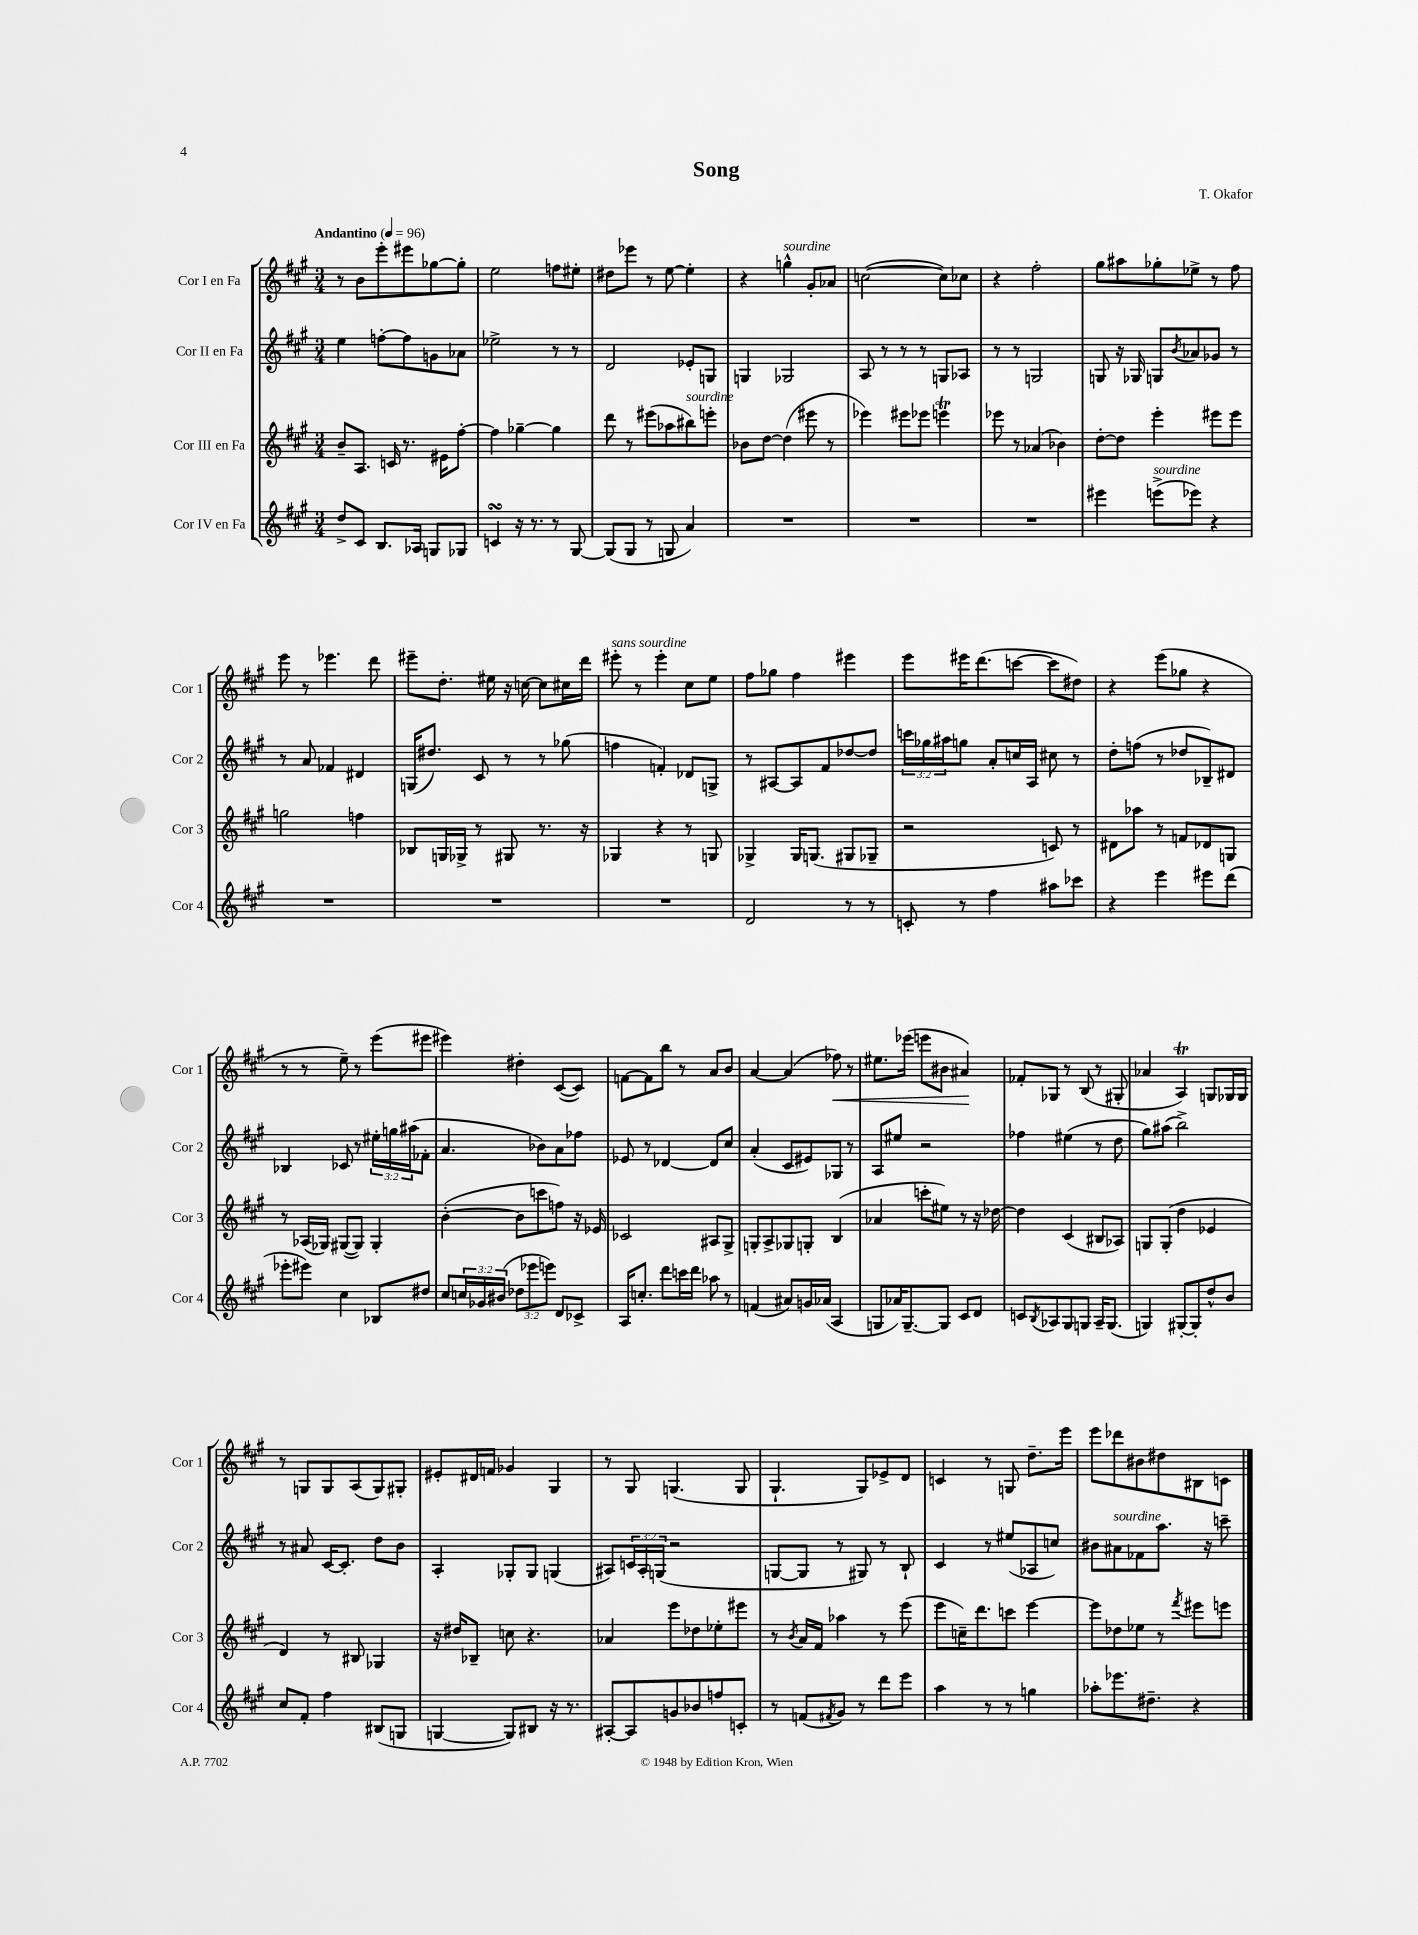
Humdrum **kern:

**kern	**kern	**kern	**kern	**dynam
*part4	*part3	*part2	*part1	*part1
*staff4	*staff3	*staff2	*staff1	*staff1
*I"Cor IV en Fa	*I"Cor III en Fa	*I"Cor II en Fa	*I"Cor I en Fa	*
*I'Cor 4	*I'Cor 3	*I'Cor 2	*I'Cor 1	*
*clefG2	*clefG2	*clefG2	*clefG2	*
*k[f#c#g#]	*k[f#c#g#]	*k[f#c#g#]	*k[f#c#g#]	*
*M3/4	*M3/4	*M3/4	*M3/4	*
*MM96	*MM96	*MM96	*MM96	*
=1	=1	=1	=1	=1
!	!	!	!LO:TX:a:B:t=Andantino	!
8dd^/L	8b~/L	4ee\	8r	.
8c#/J	8.A/J	.	8b\L	.
8.B/L	.	[8ffn'\L	8eee'\	.
.	16cn/	.	.	.
.	8.r	8ff\]	8eee#X\	.
16A-X/Jk	.	.	.	.
8Gn/L	.	8gn\	[8gg-X\	.
.	16e#X\KL	.	.	.
8G-X/J	[8ff#'\J	8a-X\J	8gg-'\J]	.
=2	=2	=2	=2	=2
4cnsSSs/	4ff#\]	2ee-X^\	2ee\	.
16r	[4gg-X~\	.	.	.
8.r	.	.	.	.
8r	4gg-\]	8r	8ffn\L	.
[8G#/	.	8r	8ee#X'\J	.
=3	=3	=3	=3	=3
(8G#/L]	8ddd\	2d/	8dd#X\L	.
8G#/J	8r	.	8eee-X\J	.
8r	(8eee#X\L	.	8r	.
8Gn/	8aa-X\	.	[8ee\	.
!	!LO:TX:a:i:t=sourdine	!	!	!
4a/)	8bb#X\)	8e-X'/L	4ee'\]	.
.	8eeen'\J	8Gn/J	.	.
=4	=4	=4	=4	=4
2.r	8b-X\L	4Gn/	4r	.
.	[8dd\J	.	.	.
!	!	!	!LO:TX:a:i:t=sourdine	!
.	(4dd\]	2G-X/	4ggn^^\	.
.	8eee#X\	.	8g#'/L	.
.	8r	.	8a-X/J	.
=5	=5	=5	=5	=5
2.r	4eee-X\)	8A/	([2ccn\	.
.	.	8r	.	.
.	8eee#X\L	8r	.	.
.	8eee-X\J	8r	.	.
.	4eeenT\	8Gn/L	8cc\L])	.
.	.	8A-X/J	8cc-X\J	.
=6	=6	=6	=6	=6
2.r	8eee-X\	8r	4r	.
.	8r	8r	.	.
.	(4a-X/	2Gn/	2ff#'\	.
.	4b-X\)	.	.	.
=7	=7	=7	=7	=7
4eee#X\	[8dd'\L	8Gn/	8gg#\L	.
.	8dd\J]	16r	8aa#X\	.
.	.	16G-X/	.	.
!LO:TX:a:i:t=sourdine	!	!	!	!
(8eeen^\L	4eee'\	8Gn/L	8gg-X'\	.
.	.	8qb/	.	.
8eee-X\J)	.	8a-X/	8ee-X^\J	.
4r	8eee#X\L	8g-X/J	8r	.
.	8eee#\J	8r	8ff#\	.
!!LO:LB:g=z
=8	=8	=8	=8	=8
2.r	2ggn\	8r	8eee\	.
.	.	8a/	8r	.
.	.	4f-X/	4.eee-X\	.
.	4ffn\	4d#X/	.	.
.	.	.	8ddd\	.
=9	=9	=9	=9	=9
2.r	8B-X/L	(16Gn/KL	8eee#X~\L	.
.	.	8.dd#X/J)	.	.
.	16Gn/L	.	8.dd'\J	.
.	16G-X^/JJ	.	.	.
.	8r	8c#/	.	.
.	.	.	16ee#X\	.
.	8G#X/	8r	16r	.
.	.	.	[16ccn\	.
.	8.r	8r	8cc\L]	.
.	.	(8gg-X\	16cc#X\L	.
.	16r	.	16ddd\JJ	.
=10	=10	=10	=10	=10
!	!	!	!LO:TX:a:i:t=sans sourdine	!
2.r	4G-X/	4ffn\	8eee#X'\	.
.	.	.	8r	.
.	4r	4fn'/)	4eee#'\	.
.	8r	8d-X/L	8cc#\L	.
.	8Gn/	8Gn^/J	8ee\J	.
=11	=11	=11	=11	=11
2d/	4G-X^/	8r	8ff#\L	.
.	.	[8A#X/L	8gg-X\J	.
.	16G-/KL	8A#/]	4ff#\	.
.	(8.Gn/J	.	.	.
.	.	8f#/	.	.
8r	8G#X/L	[8dd-X/	4eee#X\	.
8r	8G-X~/J	8dd-/J]	.	.
=12	=12	=12	=12	=12
8cn'/	2r	24cccn\LL	8eee\L	.
.	.	24gg-X\	.	.
.	.	24aa#X\J	.	.
8r	.	8ggn\J	16eee#X\K	.
.	.	.	(8.ddd\	.
4ff#\	.	8a'/L	.	.
.	.	16ccn/L	[8cccn\J	.
.	.	16A/JJ	.	.
8aa#X\L	8cn/)	8cc#X\	8ccc\L]	.
8ccc-X\J	8r	8r	8dd#X\J)	.
=13	=13	=13	=13	=13
4r	8d#X\L	8dd'\L	4r	.
.	8aa-X\J	(8ffn\J	.	.
4eee\	8r	8r	(8eee\L	.
.	8fn/L	8dd-X/L	8gg-X\J	.
8eee#X\L	8d-X/	8B-X~/)	4r	.
(8ddd\J	8Gn/J	8d#X/J	.	.
!!LO:LB:g=z
=14	=14	=14	=14	=14
8eee-X'\L	8r	4B-X/	8r	.
8eee#X\J)	(16A-X/LL	.	8r	.
.	16G-X/JJ)	.	.	.
4cc#\	([8G#X/L	8c-X/	8ee~\)	.
.	8G#/J])	8r	8r	.
8B-X/L	4G#'/	24ee#X'\LL	(8eee\L	.
.	.	24ggn\	.	.
.	.	(24aa#X\J	.	.
8dd#X/J	.	8f-X'\J	8eee#X\J	.
=15	=15	=15	=15	=15
8cc#/L	([4b'\	4.a/	4eee#X\)	.
24ccn/L	.	.	.	.
24g-X/	.	.	.	.
(24b#X/JJ	.	.	.	.
12dd-X\L	8b\L]	.	4dd#X'\	.
12eee-X\	.	.	.	.
.	8cccn\	8b-X\L)	.	.
12eeen\J)	.	.	.	.
8d/L	8ffn\J)	8a\	([8c#/L	.
8c-X^/J	16r	8ff-X\J	8c#/J])	.
.	16e-X/	.	.	.
=16	=16	=16	=16	=16
16A/KL	2c-X/	8e-X/	[8fn\L	.
8.ccn'/J	.	.	.	.
.	.	8r	8f\]	.
8ddd\L	.	[4d-X/	8bb\J	.
16cccn\L	.	.	8r	.
16ddd\JJ	.	.	.	.
8aa-X\	8A#X/L	8d-/L]	8a/L	.
8r	8G#^/J	8cc#/J	8b/J	.
=17	=17	=17	=17	=17
(4fn/	8Gn'/L	(4a'/	[4a/	.
.	8A^/	.	.	.
8a#X/L)	8G-X/	8c#/L	(4a/]	.
16gn/L	8Gn'/J	8e#X/)	.	.
(16a-X/JJ	.	.	.	.
!	!	!	!	!LO:HP:b
4A/	(4B/	8G-X/J	8ff-X\)	<
.	.	8r	8r	.
=18	=18	=18	=18	=18
8Gn/L	4a-X/	8A/L	8.ee#X\L	.
16a-X/K)	.	8ee#X/J	.	.
[8.G~/	.	.	(16eee-X\Jk	.
.	8cccn'\L	2r	8eeen\L	.
8G/J]	8ee#X\J)	.	8b#X\J	.
8c#/L	8r	.	4a#X/)	.
8d/J	16r	.	.	.
.	[16dd-X\	.	.	.
.	.	.	.	[
=19	=19	=19	=19	=19
8cn/L	4dd-\]	4ff-X\	8f-X'/L	.
8qB/	.	.	.	.
8A-X/	.	.	8G-X/J	.
8G#/	(4c#/	(4ee#X\	8r	.
8Gn/J	.	.	(8B/	.
16A-~/KL	8B#X/L	8r	8r	.
(8.G/J	.	.	.	.
.	8A-X/J)	8dd\	8G#X'/	.
=20	=20	=20	=20	=20
4Gn/)	8Gn/L	8gg#\L)	4a-X/	.
.	(8G'/J	(8aa#X\J	.	.
[8G#X'/L	4dd\	2bb^\)	4AT/)	.
8G#'/]	.	.	.	.
8dd^^/	4e-X/	.	8Gn/L	.
8b/J	.	.	16G-X/L	.
.	.	.	16G-/JJ	.
!!LO:LB:g=z
=21	=21	=21	=21	=21
8cc#/L	4d/)	8r	8r	.
8f#'/J	.	8a#X/	8Gn/L	.
4ff#\	8r	[16c#/KL	8G/	.
.	.	8.c#'/J]	.	.
.	8B#X/	.	(8A/	.
(8B#X/L	4G-X/	8dd\L	8G/)	.
8Gn/J	.	8b\J	8G#X'/J	.
=22	=22	=22	=22	=22
[4Gn/	16r	4A'/	8e#X'/L	.
.	16dd#X/KL	.	.	.
.	8B-X~/J	.	16d#X/L	.
.	.	.	16fn/JJ	.
8G/L])	8ccn\	8G-X'/L	4g-X/	.
8B#X/J	4.r	8G-/J	.	.
16r	.	(4Gn/	4G#/	.
8.r	.	.	.	.
=23	=23	=23	=23	=23
[8A#X'/L	4a-X/	8A#X/L)	8r	.
8A#/]	.	24cn/L	8G#/	.
.	.	24A#'/	.	.
.	.	(24Gn/JJ	.	.
8gn/	8eee\L	2r	(4.Gn/	.
8b-X/	8dd-X\	.	.	.
8ffn/	8ee-X'\	.	.	.
8cn'/J	8eee#X\J	.	8G/	.
=24	=24	=24	=24	=24
8r	8r	[8Gn/L	4.G#`/	.
.	8qb/	.	.	.
(8fn/L	16a/LL	8G/J]	.	.
.	16f#/JJ	.	.	.
8qf#X/	.	.	.	.
8g#/J)	4aa-X\	8r	.	.
8r	.	8G#X/)	8G#/L)	.
8ddd\L	8r	8r	8e-X^/	.
8eee\J	(8eee\	8B`/	8d/J	.
=25	=25	=25	=25	=25
4aa\	8eee\L	4c#/	4cn/	.
.	16ccn~\K)	.	.	.
.	8.ddd\	.	.	.
8r	.	8r	8r	.
8r	8cccn\J	(8ee#X/L	8Gn/	.
4ggn\	[4eee\	8A-X/	8.dd~\L	.
.	.	8ccn/J)	.	.
.	.	.	16eee\Jk	.
=26	=26	=26	=26	=26
8aa-X'\L	8eee\L]	8b#X\L	8eee\L	.
!	!	!LO:TX:a:i:t=sourdine	!	!
8.eee-X\	8dd-X\	8a#X\	8ddd-X\	.
.	8ee-X\J	8f-X\	8b#X\	.
8.dd#X~\J	.	.	.	.
.	8r	8.aa\J	8dd#X\	.
.	8qfff#/	.	.	.
4r	8eee#X\L	.	8B#X\	.
.	.	16r	.	.
.	8eeen\J	8cccn~\	8cn\J	.
==	==	==	==	==
*-	*-	*-	*-	*-
